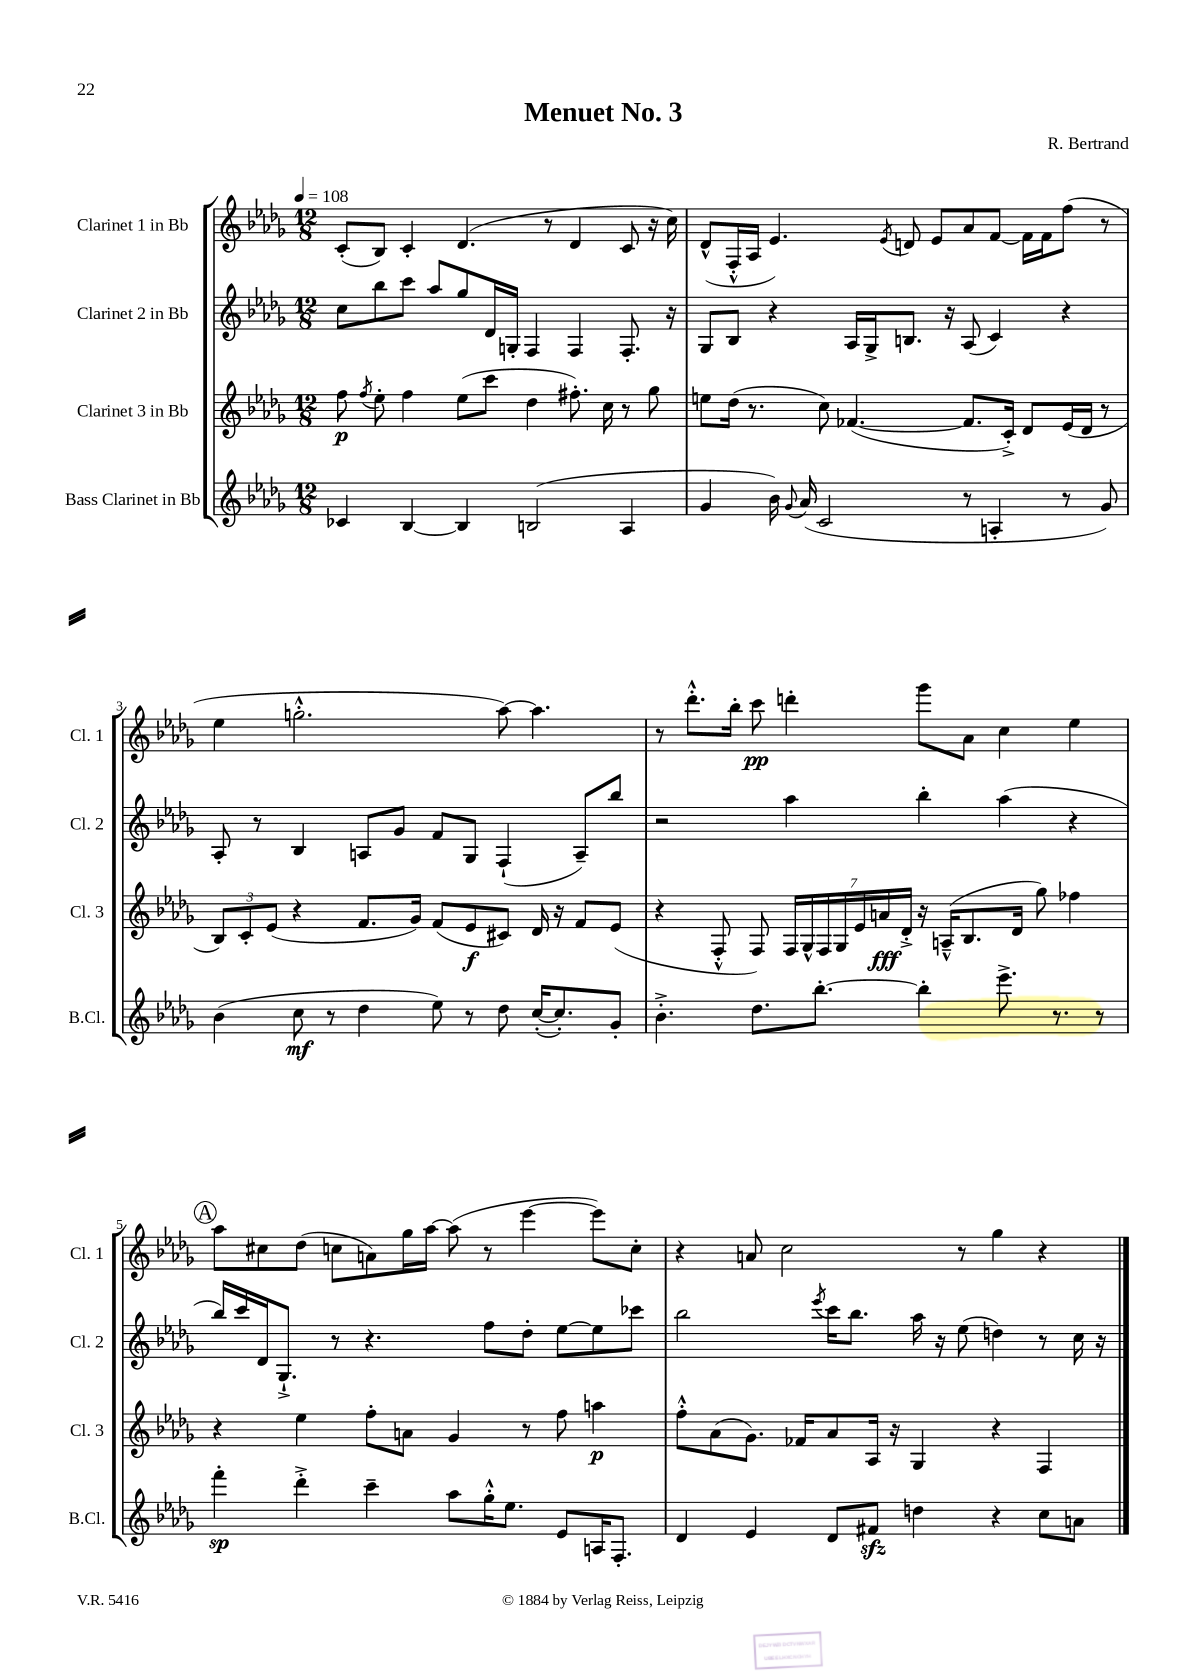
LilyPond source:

\header { title = "Menuet No. 3" composer = "R. Bertrand" }
<<
\new StaffGroup <<
\new Staff = "s0" \with { instrumentName = "Clarinet 1 in Bb" shortInstrumentName = "Cl. 1" } {
    \clef treble \key des \major \numericTimeSignature \time 12/8 \tempo 4 = 108
    \autoBeamOff c'8[-.( bes8]) c'4-. des'4.( r8 des'4 c'8 r16 c''16) |
    des'8[-^( f16-.-^ aes16] ees'4.) \acciaccatura { ees'8 } d'8 ees'8[ aes'8 f'8]~ f'16[ f'16 f''8]( r8 |
    ees''4 g''2.-.-^ aes''8~) aes''4. |
    r8 des'''8.[-.-^ bes''16]-. c'''8\pp d'''4-. ges'''8[ aes'8] c''4 ees''4 |
    \mark \markup { \circle "A" } aes''8[ cis''8 des''8]( c''8[ a'8) ges''16 aes''16]~ aes''8( r8 ees'''4~ ees'''8[) c''8]-. |
    r4 a'8 c''2 r8 ges''4 r4 \bar "|." |
}
\new Staff = "s1" \with { instrumentName = "Clarinet 2 in Bb" shortInstrumentName = "Cl. 2" } {
    \clef treble \key des \major \numericTimeSignature \time 12/8
    \autoBeamOff c''8[ bes''8 c'''8] aes''8[ ges''8 des'16 g16]-. f4 f4 f8.-. r16 |
    ges8[ bes8] r4 aes16[ ges16-> b8.] r16 aes8( c'4) r4 |
    aes8-. r8 bes4 a8[ ges'8] f'8[ ges8] f4-!( a8[--) bes''8] |
    r2 aes''4 bes''4-. aes''4( r4 |
    \mark \markup { \circle "A" } bes''16[) c'''16 des'16 ges8.]-!-> r8 r4. f''8[ des''8]-. ees''8[~ ees''8 ces'''8] |
    bes''2 \acciaccatura { ees'''8 } c'''16[ bes''8.] aes''16 r16 ees''8( d''4) r8 c''16 r16 \bar "|." |
}
\new Staff = "s2" \with { instrumentName = "Clarinet 3 in Bb" shortInstrumentName = "Cl. 3" } {
    \clef treble \key des \major \numericTimeSignature \time 12/8
    \autoBeamOff f''8\p \acciaccatura { f''8 } ees''8-. f''4 ees''8[( c'''8] des''4 fis''8.-.) c''16 r8 ges''8 |
    e''8[ des''16]( r8. c''8) fes'4.~( fes'8.[ c'16]-.->) des'8[ ees'16( des'16] r8 |
    \tuplet 3/2 { bes8[) c'8-. ees'8]( } r4 f'8.[ ges'16]) f'8[( ees'8\f cis'8]) des'16 r16 f'8[ ees'8]( |
    r4 f8-.-^ f8) \tuplet 7/4 { f16[ ges16-^ f16 ges16 ees'16 a'16\fff des'16]-.-> } r16 a16[---^( bes8. des'16] ges''8) fes''4 |
    \mark \markup { \circle "A" } r4 ees''4 f''8[-. a'8] ges'4 r8 f''8 a''4\p |
    f''8[-.-^ aes'8( ges'8.]) fes'16[ aes'8 aes16] r16 ges4 r4 f4 \bar "|." |
}
\new Staff = "s3" \with { instrumentName = "Bass Clarinet in Bb" shortInstrumentName = "B.Cl." } {
    \clef treble \key des \major \numericTimeSignature \time 12/8
    \autoBeamOff ces'4 bes4~ bes4 b2( aes4 |
    ges'4 bes'16) \appoggiatura { ges'8 } aes'16( c'2 r8 a4-. r8 ges'8) |
    bes'4( c''8\mf r8 des''4 ees''8) r8 des''8 c''16[~-.( c''8.-.) ges'8]-. |
    bes'4.-.-> des''8.[ bes''8.]~-. bes''4-. ees'''8.-> r8. r8 |
    \mark \markup { \circle "A" } f'''4-.\sp des'''4-.-> c'''4-- aes''8[ ges''16-.-^ ees''8.] ees'8[ a16 f8.]-. |
    des'4 ees'4 des'8[ fis'8]\sfz d''4 r4 c''8[ a'8] \bar "|." |
}
>>
>>
